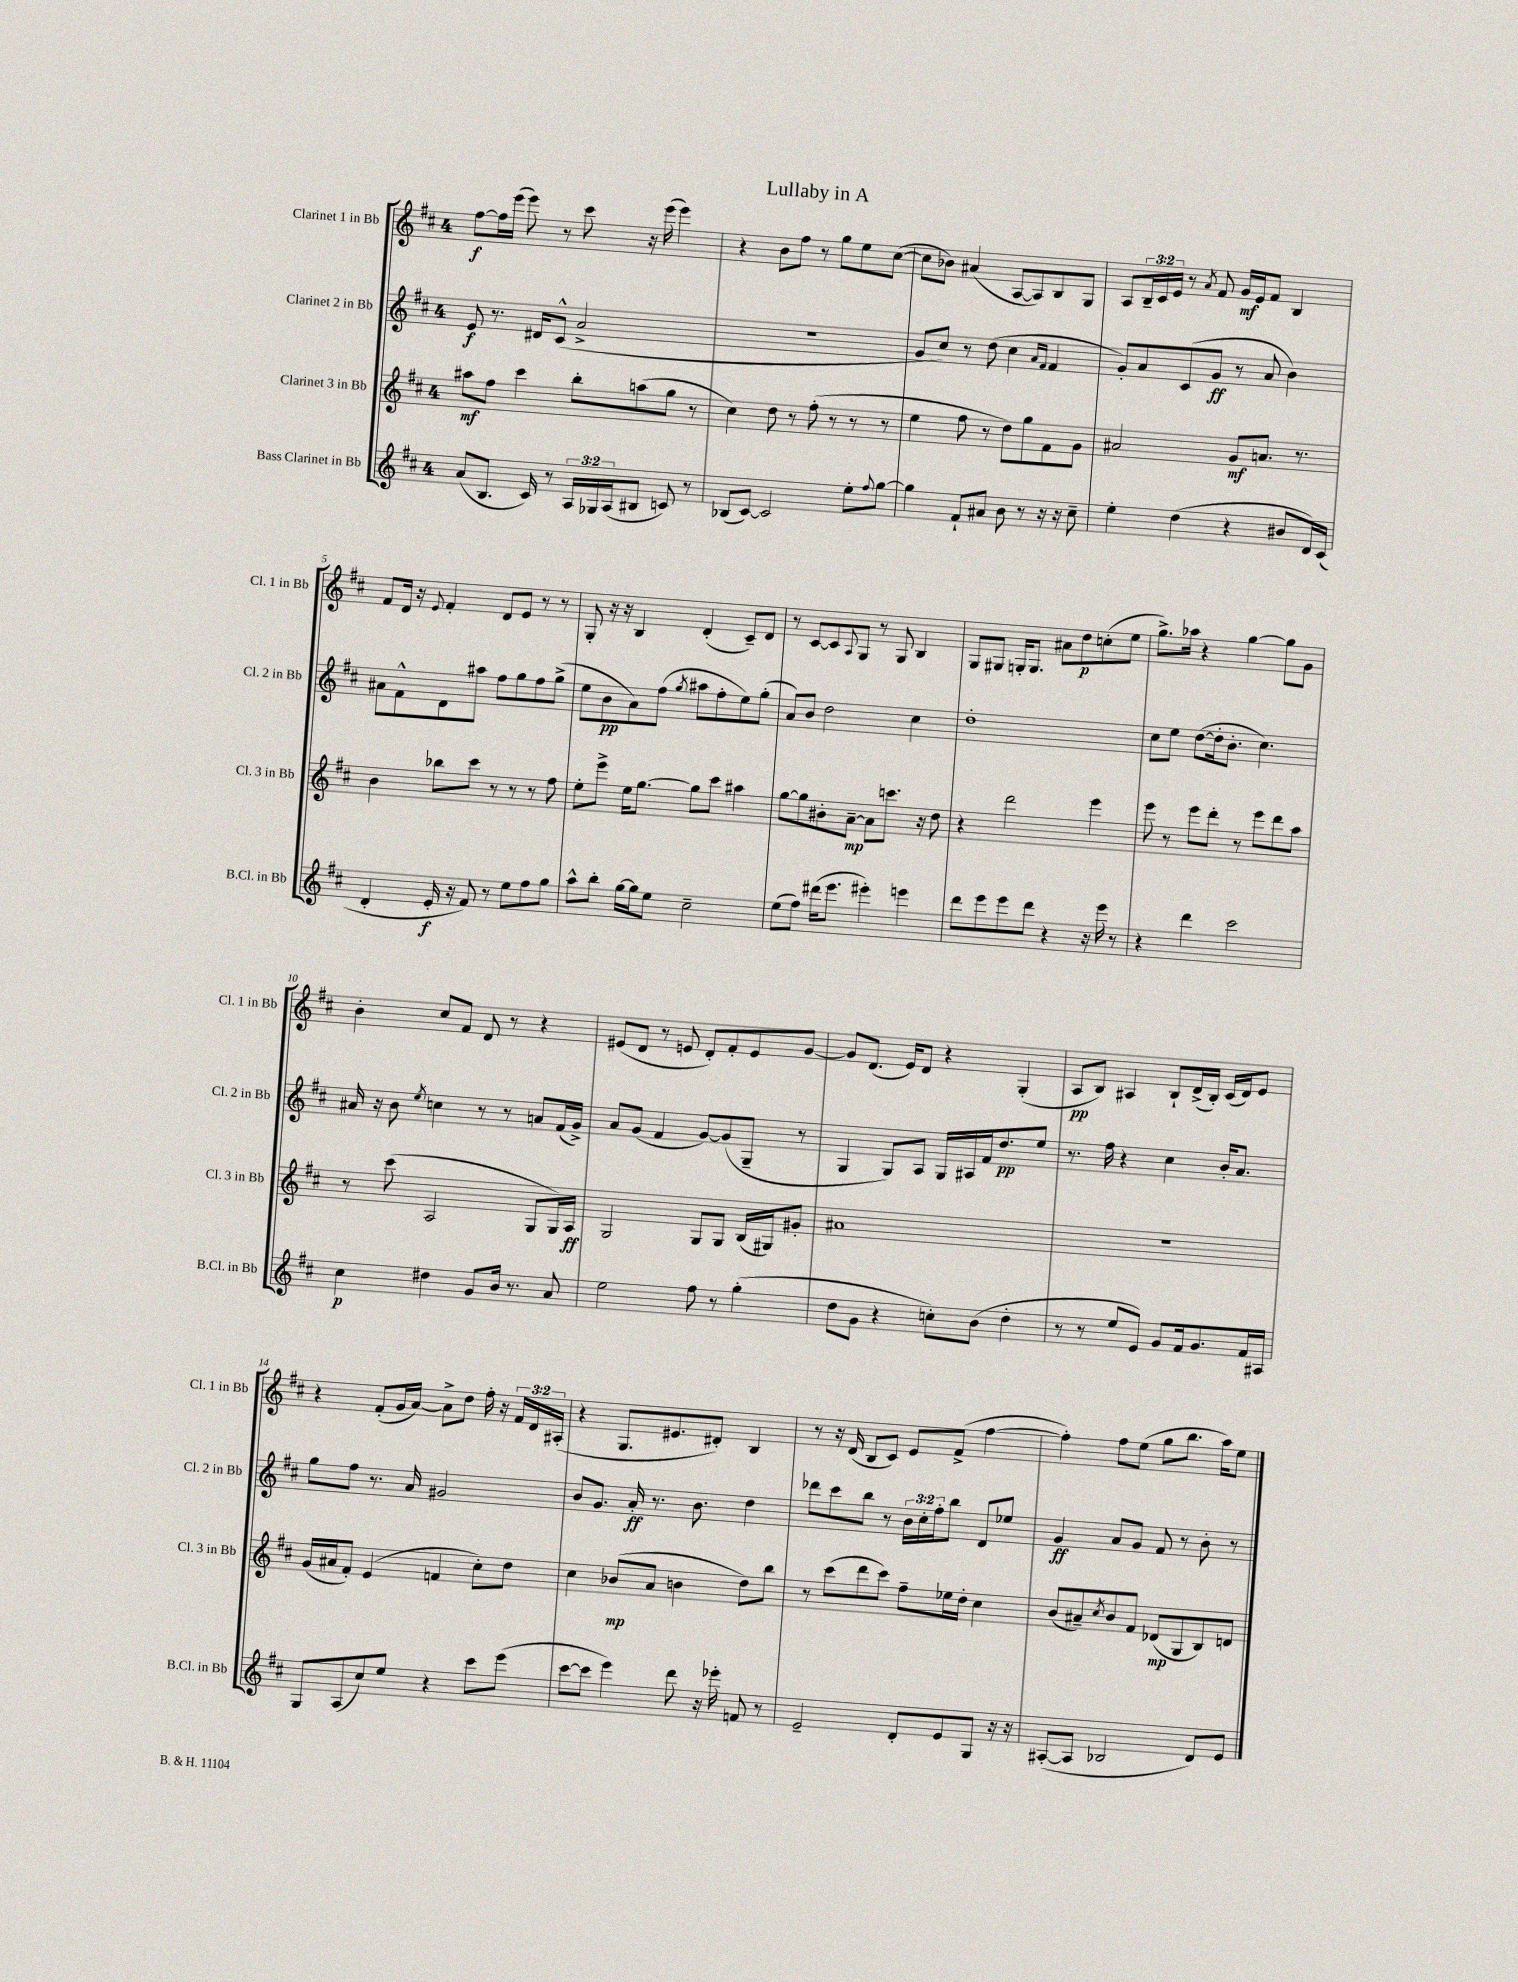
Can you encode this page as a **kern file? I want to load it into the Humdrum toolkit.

**kern	**kern	**kern	**kern
*staff4	*staff3	*staff2	*staff1
*clefG2	*clefG2	*clefG2	*clefG2
*k[f#c#]	*k[f#c#]	*k[f#c#]	*k[f#c#]
*M4/4	*M4/4	*M4/4	*M4/4
(8a/L	8aa#\L	8e/	[8ff#\L
8.B/J	8ff#\J	8.r	16ff#\]L
.	.	.	(16eee\JJ
.	4ccc#\	.	8eee\)
16c#/)	.	16d#/LK	.
8r	.	(8c#^^/J	8r
24A/LL	8bb'\L	2a^/	8ccc#\
24G-/	.	.	.
(24A/J	.	.	.
8B#/J	(8aa\	.	16r
.	.	.	(16eee\
8c/)	8gg\J	.	4eee\)
8r	8r	.	.
=	=	=	=
(8B-/L	4cc#\)	1r	4r
[8c#/J)	.	.	.
2c#/]	8dd\	.	8b\L
.	8r	.	8ff#\J
.	(8ff#'\	.	8r
.	8r	.	8gg\L
8ee'\L	8r	.	8ee\
8qqff#/	.	.	.
[8gg\J	8r	.	([8cc#\J
=	=	=	=
4gg\]	4ee\	8g/L	8cc#\]L
.	.	8cc#/J)	8b-\J)
8f#`/L	8ff#\	8r	(4a#/
8a#/J	8r	(8dd\	.
8b\	8dd\L)	4cc#\	[8A/L
8r	8gg\	.	8A/])
.	.	16qqa/LL	.
.	.	16qqf#/JJ	.
16r	8f#\	4f#/	8B/
16r	.	.	.
8cc#~\	8g\J	.	8G/J
=	=	=	=
4ee'\	2a#/	8g'/L)	8A/L
.	.	8a/	24B~/L
.	.	.	24c#/
.	.	.	24e/JJ
(4dd\	.	(8c#/	8r
.	.	.	8qa/
.	.	8g/J	8f#/
4r	8g/L	8r	16g/LL
.	.	.	16e/J
.	8.a/J	8a/	8f#/J
8b#/L	.	4b\)	4B/
.	8.r	.	.
16d/L)	.	.	.
(16c#/JJ	.	.	.
=	=	=	=
4d'/	4b\	8a#\L	8f#/L
.	.	8f#^^\	16d/Jk
.	.	.	16r
.	.	.	8qqe/
16e'/	8bb-\L	8d\	4f#'/
16r	.	.	.
8f#/)	8ccc#\J	8aa#\J	.
8r	8r	8ff#\L	8d/L
8ee\L	8r	8gg\	8e/J
8ff#\	8r	8ff#\	8r
8gg\J	8ff#\	(8gg^\J	8r
=	=	=	=
8aa^^\L	8ee'\L	8ee\L	8G'/
8bb'\J	8eee^\J	8b\	16r
.	.	.	16r
[16gg\LL	16ee\LK	8a\)	4B/
16gg\]J	[8.gg\J	.	.
8ee\J	.	(8ff#\J	.
.	.	8qgg/	.
2cc#~\	8gg\]L	8aa#\L	(4d'/
.	8ccc#\J	8ff#'\	.
.	4aa#\	8ee\)	8c#~/L)
.	.	(8gg'\J	8d/J
=	=	=	=
(8ee\L	[8gg\L	8a/L)	8r
8ff#\J)	8gg\]	8b/J	[8c#/L
(16ddd#\LK	8b#'\	2dd\	8c#/]
8.eee\J	.	.	.
.	.	.	8qqA/
.	[8a~\J	.	8G/J
4eee#'\)	8a\]L	.	8r
.	8.ccc\J	.	8G/
4eee\	.	4cc#\	4B/
.	16r	.	.
.	8dd\	.	.
=	=	=	=
8ddd\L	4r	1dd'	8G/L
8eee\	.	.	8G#/J
8eee\	2ddd\	.	16G'/LK
.	.	.	8.G/J
8ddd\J	.	.	.
4r	.	.	8a#\L
.	.	.	8dd\
16r	4eee\	.	(8cc'\
16eee\	.	.	.
8r	.	.	8ee\J
=	=	=	=
4r	8eee\	8cc#\L	8.gg^\L)
.	8r	8ee\J	.
.	.	.	16aa-\Jk
4ddd\	8eee\L	([8dd\L	4r
.	8ddd'\J	16dd'\]k	.
.	.	8.b'\J	.
2ccc#\	8r	.	[4gg\
.	8eee\L	4.cc#\)	.
.	8ddd\	.	8gg\]L
.	8aa\J	.	8g\J
=	=	=	=
4cc#\	8r	16a#/	4b'\
.	.	16r	.
.	(8ccc#\	8b\	.
.	.	8qee/	.
4dd#\	2A/	4cc\	8cc#/L
.	.	.	8f#/J
8g/L	.	8r	8d/
16b/Jk	.	8r	8r
8.r	.	.	.
.	8G/L	8a/L	4r
8a/	16G/L)	(16f#/L	.
.	16A/JJ	16g^/JJ)	.
=	=	=	=
2ee\	2G/	8a/L	(8e#/L
.	.	(8g/J	8d/J
.	.	4f#/	8r
.	.	.	8e/
8ff#\	8G/L	[8g/L)	8d'/L)
8r	8G/J	(8g/]	8f#'/
(4gg'\	(16B/LL	8G~/J	8e/
.	16G#/J)	.	.
.	8g#'/J	8r	[8g/J
=	=	=	=
8dd\L	1a#	4G/	8g/]L
8g\J	.	.	(8.d/J
4r	.	8G/L)	.
.	.	.	16e/LK)
.	.	8A/J	8d/J
8cc'\L)	.	16G/LL	4r
.	.	16A#/	.
(8b\J	.	16f#/J	.
.	.	8.dd/	.
4dd'\	.	.	(4G'/
.	.	8ee/J	.
=	=	=	=
8r	1r	8.r	8A/L
8r	.	.	8B/J)
.	.	16ff#\	.
8ee/L	.	4r	4A#/
8e/J)	.	.	.
8g/L	.	4cc#\	8B`/L
16f#/k	.	.	(16d^/L
8.g/	.	.	16B'/JJ)
.	.	16b'/LK	(16c#/LL
.	.	8.a/J	16d/J)
16f#/L	.	.	8e/J
16A#/JJ	.	.	.
=	=	=	=
8G/L	(16g/LL	8gg\L	4r
.	16a#/J	.	.
(8A/	8f#'/J)	8ff#\J	.
8cc#/)	(4e/	8.r	(8f#'/L
8ee/J	.	.	16g/L
.	.	16a/	[16a/JJ)
4r	4f/	2g#/	8a^\]L
.	.	.	8dd\J
8ccc#\L	8cc#'\L)	.	16ff#'\
.	.	.	16r
(8eee\J	8dd\J	.	24f#/LL
.	.	.	24d/
.	.	.	(24A#'/JJ
=	=	=	=
[8ccc#\L	4cc#\	8b/L	4r
8ccc#\]J	.	8.g/J	.
4eee\)	(8b-/L	.	8.G/L
.	.	16a'/	.
.	8a/J	8.r	.
.	.	.	8.e#/
8ddd\	4b\	.	.
.	.	8.b\	.
16r	.	.	8d#'/J)
16eee-'\	.	.	.
8f/	8dd\L)	4dd\	4B/
8r	8bb\J	.	.
=	=	=	=
2e~/	8r	8ddd-\L	8r
.	(8ccc#\L	8ccc#\	16r
.	.	.	(16d/
.	8ddd\	8bb\J	8B/L
.	8ccc#\J)	8r	8c#/J)
8d'/L	8ff#~\L	24b\LL	8e/L
.	.	24cc#'\	.
.	.	24ff#'\J	.
8e/	16ee-\L	8bb\J	(8f#^/J
.	16dd'\JJ	.	.
8G/J	4cc#\	8d/L	[4ff#\
16r	.	8ee-/J	.
16r	.	.	.
=	=	=	=
([8A#'/L	(8b/L	4g/	4ff#'\])
8A#/]J	8a#~/)	.	.
.	8qcc#/	.	.
2B-/	8b/	8a/L	8ff#\L
.	8f#/J	8g/J	(8ee\J
.	(8d-/L	8f#/	8gg\L
.	8G/	8r	8.bb\J
8d/L)	8B/)	8b'\	.
.	.	.	16aa\LK)
8e/J	8d/J	8r	8ee\J
==	==	==	==
*-	*-	*-	*-
